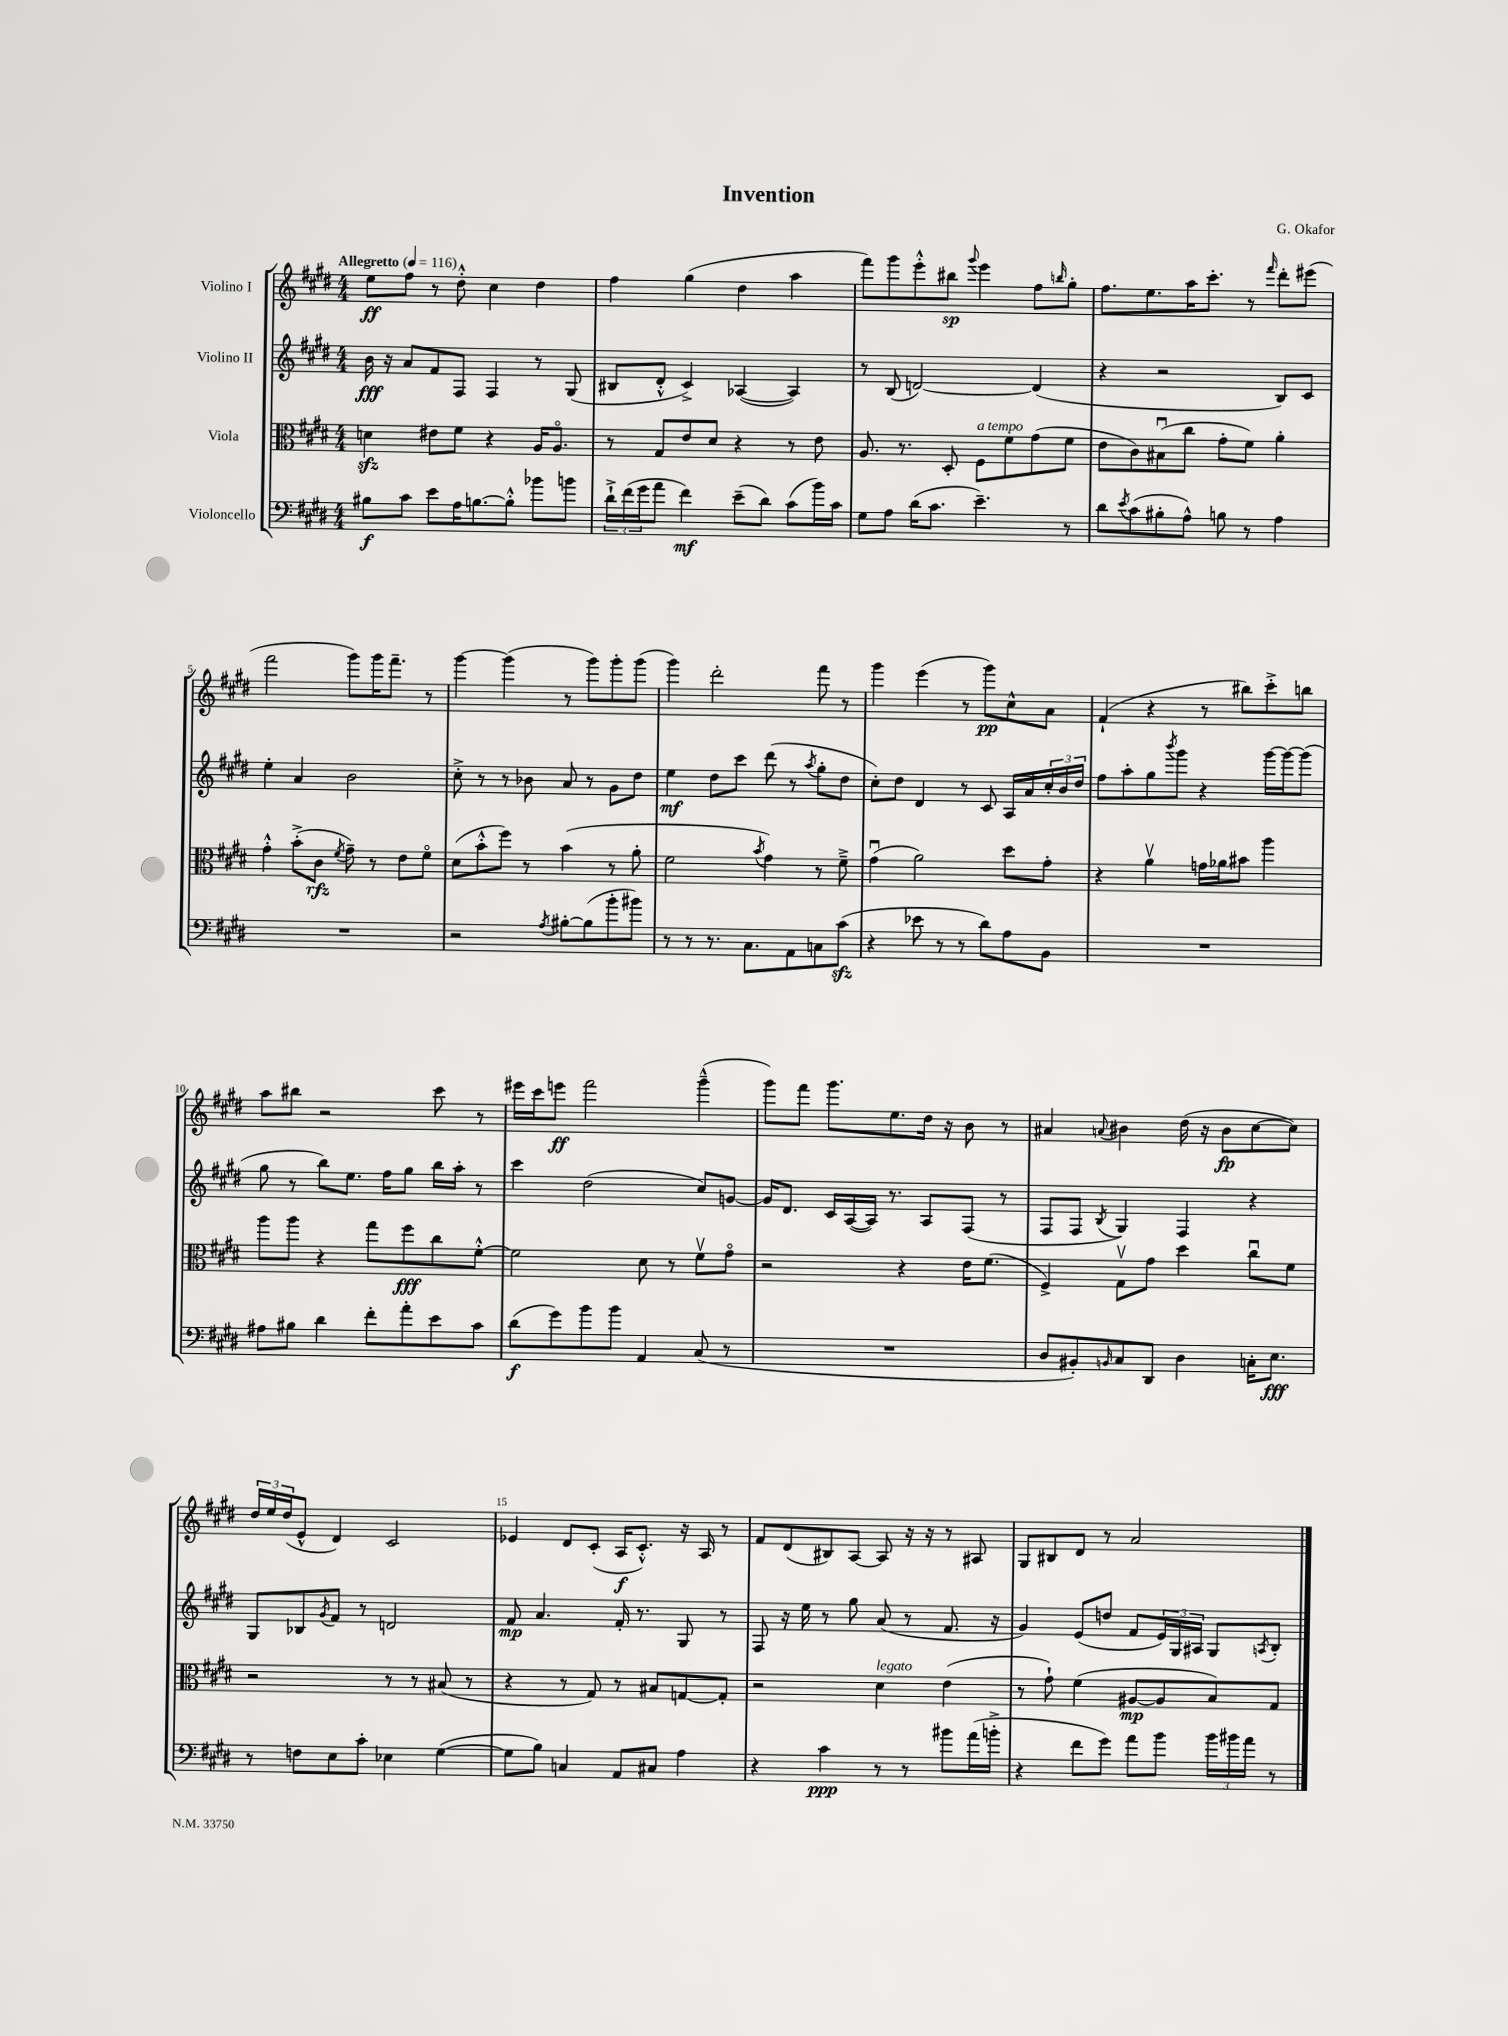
\header { title = "Invention" composer = "G. Okafor" }
<<
\new StaffGroup <<
\new Staff = "s0" \with { instrumentName = "Violino I" } {
    \clef treble \key e \major \numericTimeSignature \time 4/4 \tempo "Allegretto" 4 = 116
    e''8\ff fis''8 r8 dis''8-.-^ cis''4 dis''4 |
    fis''4 gis''4( dis''4 a''4 |
    fis'''8) gis'''8 e'''8-.-^ bis''8\sp \appoggiatura { gis'''8 } e'''4 fis''8 \grace { b''16 } gis''8-. |
    fis''8. e''8. a''16 cis'''8.-. r8 \grace { fis'''16 } dis'''8-. eis'''8( |
    fis'''2 gis'''8) gis'''16 fis'''8.-- r8 |
    gis'''4~ gis'''4( r8 gis'''8) gis'''8-. gis'''8( |
    gis'''4) dis'''2-. fis'''8 r8 |
    gis'''4 e'''4( r8 gis'''8\pp) cis''8-^ a'8 |
    fis'4-!( r4 r8 bis''8) cis'''8-.-> b''8 |
    a''8 bis''8 r2 cis'''8 r8 |
    eis'''16 cis'''16 e'''8\ff fis'''2 gis'''4---^( |
    gis'''8) fis'''8 gis'''8. e''8. dis''16 r16 b'8 r8 |
    ais'4 \appoggiatura { a'8 } bis'4 dis''16( r16 bis'8\fp cis''8~ cis''8) |
    \tuplet 3/2 { dis''16 e''16 dis''16( } e'8-^ dis'4) cis'2 |
    ees'4 dis'8 cis'8-.( a16\f cis'8.-.-^) r16 a16 r8 |
    fis'8 dis'8( bis8) a8~ a8 r16 r16 r8 ais8 |
    gis8 bis8 dis'8 r8 a'2 \bar "|." |
}
\new Staff = "s1" \with { instrumentName = "Violino II" } {
    \clef treble \key e \major \numericTimeSignature \time 4/4
    b'16\fff r16 a'8 fis'8 fis8 fis4 r8 gis8( |
    bis8 dis'8-.-^ cis'4->) aes4~( aes4) |
    r8 b8( d'2~) d'4( |
    r4 r2 b8) cis'8 |
    e''4-. a'4 b'2 |
    cis''8-.-> r8 r8 bes'8 a'8 r8 gis'8 dis''8 |
    e''4\mf dis''8 cis'''8 dis'''8( r8 \acciaccatura { a''8 } gis''8-. dis''8 |
    cis''8-.) dis''8 dis'4 r8 cis'8 a16 a'16 \tuplet 3/2 { cis''16-. b'16 dis''16 } |
    fis''8 a''8-. gis''8 \acciaccatura { b'''8 } gis'''8 r4 gis'''16~ gis'''16~ gis'''8( |
    gis''8 r8 b''8) e''8. fis''16 gis''8 b''16 a''16-. r8 |
    cis'''4 dis''2( cis''8) g'8~ |
    g'16 dis'8. cis'16 a16~( a16) r8. a8 fis8( r8 |
    fis8 fis8 \acciaccatura { b8 } gis4) fis4 r4 |
    gis8 bes8 \acciaccatura { gis'8 } fis'8 r8 d'2 |
    fis'8\mp a'4. fis'16-. r8. gis8 r8 |
    fis8 r16 e''16 r8 gis''8 a'8( r8 fis'8. r16 |
    gis'4) e'8( d''8 fis'8 \tuplet 3/2 { e'16) gis16 ais16 } gis8 \acciaccatura { a8 } b8-. \bar "|." |
}
\new Staff = "s2" \with { instrumentName = "Viola" } {
    \clef alto \key e \major \numericTimeSignature \time 4/4
    d'4\sfz eis'8 fis'8 r4 a16 a8.\flageolet |
    r8 gis8 e'8 dis'8 r4 r8 e'8 |
    a8. r8. dis8-. fis8^\markup { \italic "a tempo" } fis'8 gis'8( fis'8 |
    e'8 cis'8) bis8\downbow( cis''8 gis'8-. fis'8) a'4-. |
    gis'4-.-^ b'8-.->( cis'8\rfz \acciaccatura { fis'8 } gis'8--) r8 e'8 fis'8\flageolet |
    dis'8( b'8-.-^ fis''8) r8 b'4( r8 a'8-. |
    fis'2 \acciaccatura { b'8 } gis'4) r8 fis'8---> |
    gis'4\downbow( a'2) dis''8 gis'8-. |
    r4 a'4\upbow g'16 aes'16 bis'8 a''4 |
    a''8 a''8 r4 gis''8 fis''8\fff cis''8 fis'8~-.-^ |
    fis'2 dis'8 r8 fis'8\upbow gis'8\flageolet |
    r2 r4 e'16 fis'8.( |
    fis4->) gis8\upbow gis'8 dis''4 cis''8\downbow fis'8 |
    r2 r8 r8 bis8( r8 |
    r4 r8 gis8) r8 bis8 g8~ g8-. |
    r2 dis'4^\markup { \italic "legato" } e'4( |
    r8 gis'8-!) fis'4( ais8~\mp ais8 b8) gis8 \bar "|." |
}
\new Staff = "s3" \with { instrumentName = "Violoncello" } {
    \clef bass \key e \major \numericTimeSignature \time 4/4
    bis8\f cis'8 e'8 a16 b8.~ b8-.-^ bes'8 b'8 |
    \tuplet 3/2 { dis'16-!-> fis'16( gis'16 } a'8 fis'4\mf) e'8--( dis'8) cis'8( b'16) cis'16 |
    gis8 a8 dis'16( cis'8. e'4.--) r8 |
    dis'8 \acciaccatura { e'8 } cis'8( bis8-. a8-^) b8 r8 a4 |
    R1 |
    r2 \acciaccatura { a8 } bis8~-. bis8( b'8-. bis'8) |
    r8 r8 r8. cis8. a,8 c8 cis'8\sfz( |
    r4 ees'8 r8 r8 dis'8) a8 b,8 |
    R1 |
    ais8 bis8 dis'4 fis'8-. a'8-. e'8 cis'8 |
    dis'8\f( gis'8) b'8 b'8 a,4 cis8( r8 |
    R1 |
    dis8 bis,8-.) \grace { b,16 } cis8 dis,8 dis4 c16-. e8.\fff |
    r8 f8 e8 cis'8-. ees4 gis4~( |
    gis8 b8) c4 a,8 cis8 a4 |
    r4 cis'4\ppp r8 r8 bis'8 a'16( b'16-.-> |
    r4 fis'8 gis'8) a'8 b'8 \tuplet 3/2 { b'16 bis'16 a'16 } r8 \bar "|." |
}
>>
>>
\layout { \context { \Score \override BarNumber.break-visibility = ##(#f #t #t) barNumberVisibility = #(every-nth-bar-number-visible 5) } }
